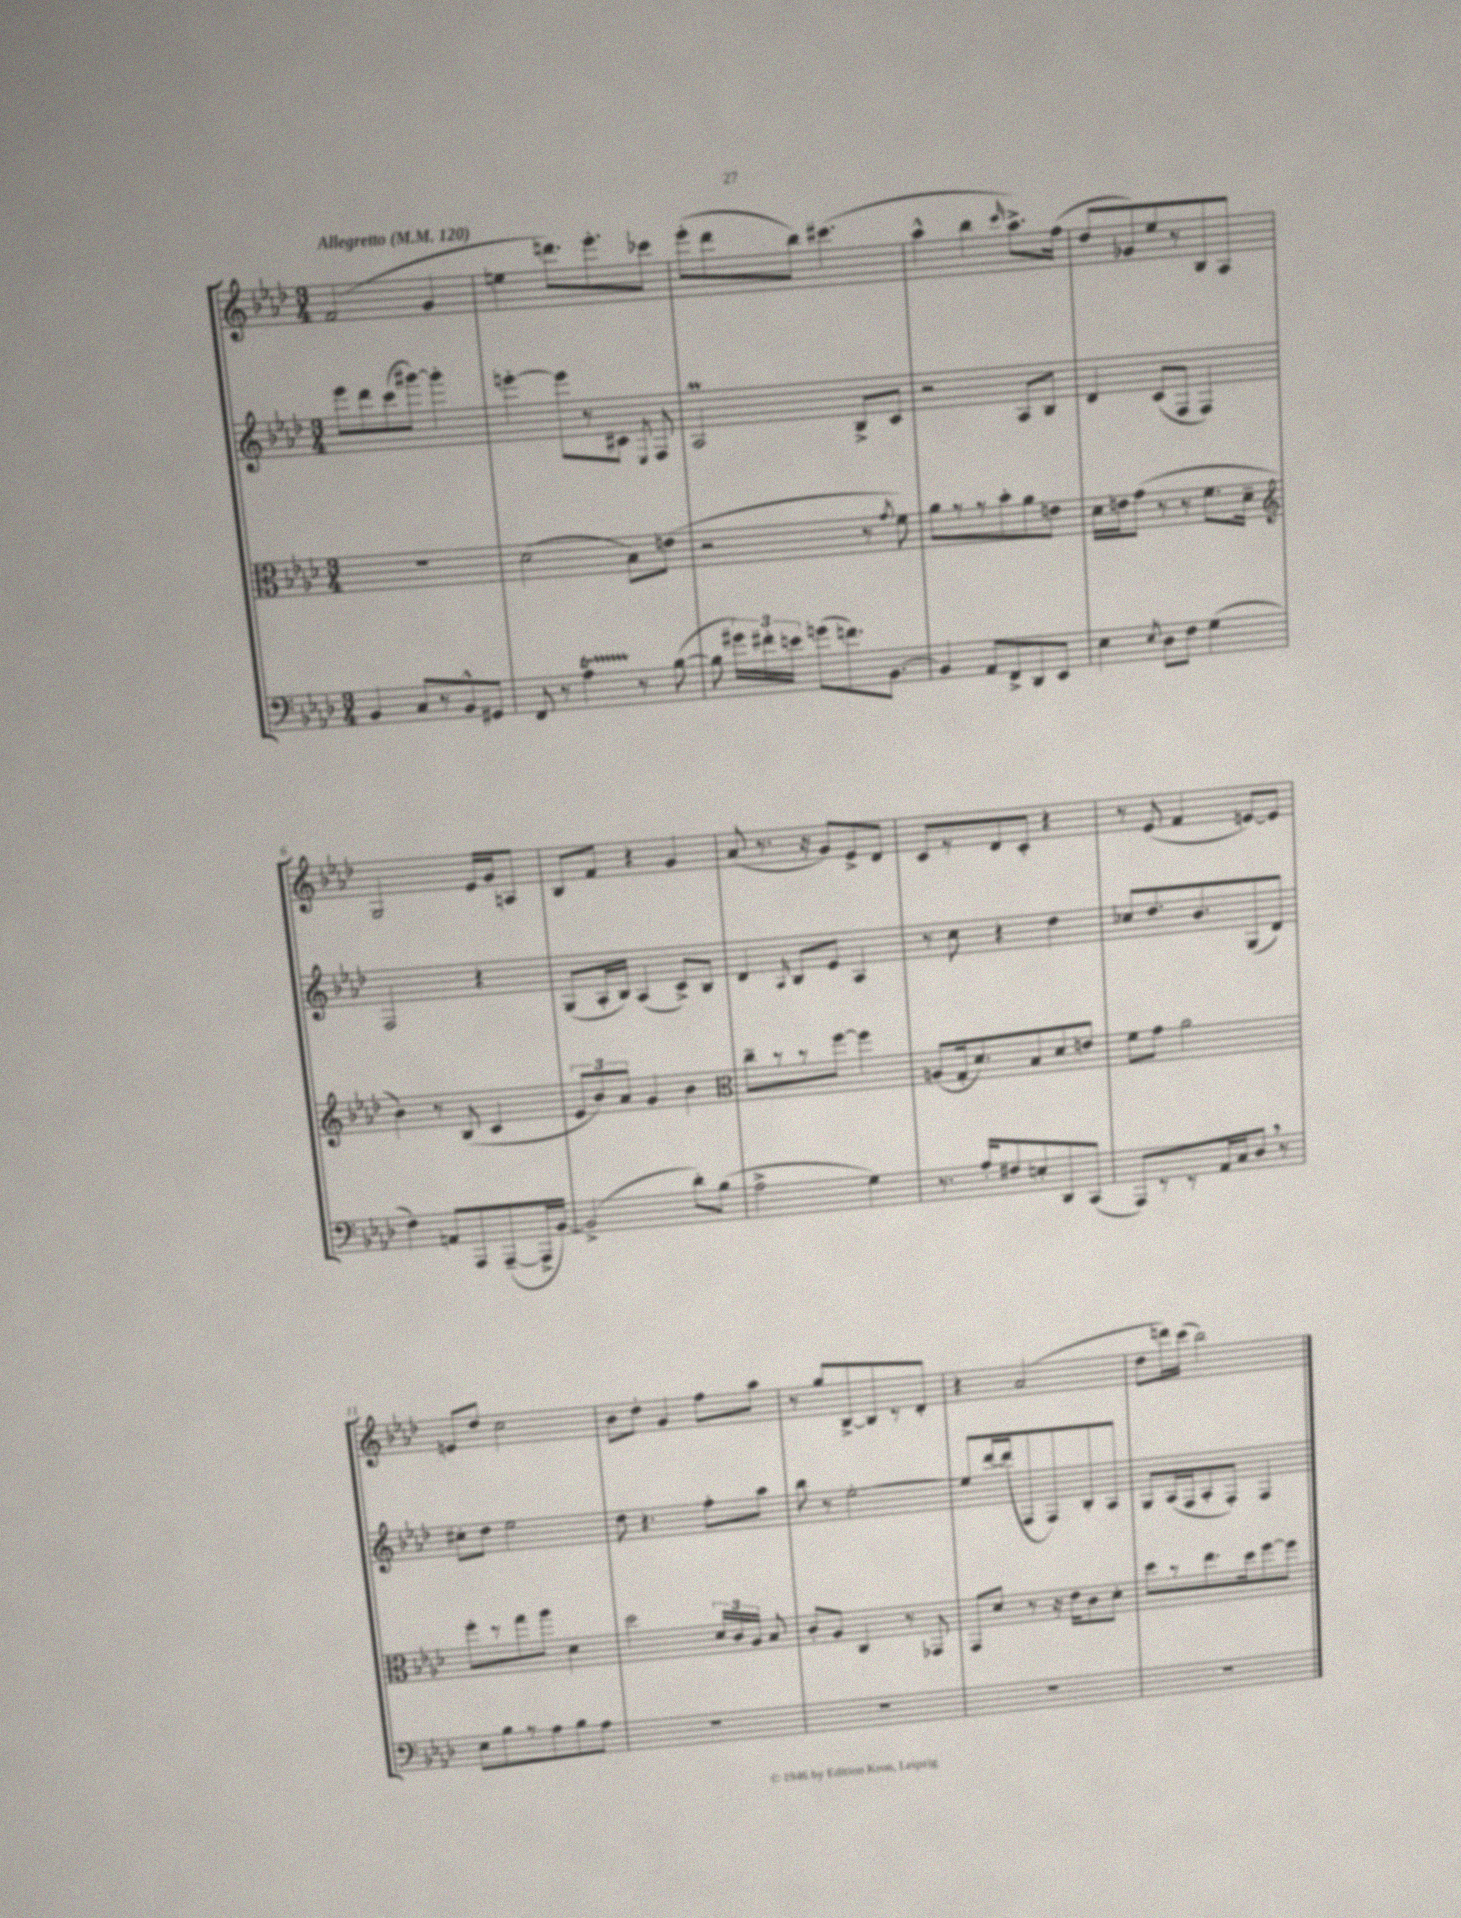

**kern	**kern	**kern	**kern
*staff4	*staff3	*staff2	*staff1
*clefF4	*clefC3	*clefG2	*clefG2
*k[b-e-a-d-]	*k[b-e-a-d-]	*k[b-e-a-d-]	*k[b-e-a-d-]
*M3/4	*M3/4	*M3/4	*M3/4
*MM120	*MM120	*MM120	*MM120
4BB-	2.r	8eee-	(2f
.	.	8ddd-	.
8C	.	(8ccc	.
8r	.	[8ggg#)	.
8BB-^^	.	4ggg#']	4g
8GG#	.	.	.
=	=	=	=
8FF	(2d-	[4eee'	4ee
8r	.	.	.
4A-	.	8eee]	8.ddd)
.	.	8r	.
.	.	.	8.eee-'
8r	8B-)	8c#	.
.	.	8qE-	.
([8B-	(8e	8F	8ccc-
=	=	=	=
8B-]	2r	2A-	(8eee-'
24g#)	.	.	8ddd-
24f#'	.	.	.
24e	.	.	.
(8g	.	.	8bb-)
8.f)	.	.	(4.ccc#
.	8r	8B-^	.
[8.BB-	.	.	.
.	8qg	.	.
.	8f)	8c	.
=	=	=	=
4BB-]	8a-	2r	4aa-^^
.	8r	.	.
8AA-	8r	.	4bb-
8FF^	8b-'	.	.
.	.	.	16qqccc
8DD-	8a-	8A-	8.aa-^)
8EE-	8e	8B-	.
.	.	.	(16ff
=	=	=	=
4E-	16d-	4d-	8dd-
.	16e	.	.
.	(8g	.	8g-)
8qE-	.	.	.
8D-	8r	(8c	8ee-
8F	8r	8F	8r
(4G	8.f	4F)	8B-
.	.	.	8A-
.	16d-~	.	.
=	=	=	=
*	*clefG2	*	*
4F)	4b-)	2F	2G
8AA	8r	.	.
8AAA-	(8B-	.	.
([8AAA-~	4c	4r	16e-
.	.	.	16g
16AAA-^]	.	.	8A
[16BB-)	.	.	.
=	=	=	=
(2BB-^]	12e-	(8G	8B-
.	12b-)	.	.
.	.	16A-'	8f
.	12a-	.	.
.	.	16B-)	.
.	4g	(4A-	4r
8d-')	4b-	8c^)	4g
(8B-	.	8B-	.
=	=	=	=
*	*clefC3	*	*
2A-^	8cc~	4d-	(8a-
.	8r	.	8.r
.	.	16qqA-	.
.	8r	8B-	.
.	.	.	16r
.	[8ff	8e-	8g)
4G)	4ff]	4A-	8e-^
.	.	.	8d-
=	=	=	=
8.r	(8A	8r	8c
.	16G'	8cc	8r
16A-'	8.d-)	.	.
8F#	.	4r	8d-
8E'	8B-	.	8c'
8DD-	8d-	4dd-	4r
(8CC	8e	.	.
=	=	=	=
8AAA-)	8f	8cc-	8r
8r	8g	8.dd-	(8e-
8r	2a-	.	4f
.	.	8.b-	.
16AA-	.	.	.
16C	.	.	.
8D-	.	(8G	[8e)
8r	.	8d-)	8e]
=	=	=	=
8E-	8ff'	8cc#'	8e
8B-	8r	8dd-	8dd-
8r	8gg	2ee-	2cc
8A-	8aa-	.	.
8B-	4d-	.	.
8A-	.	.	.
=	=	=	=
2.r	2dd-	8dd-	8b-
.	.	4.r	8dd-'
.	.	.	4g
.	24d-	8ff'	8ff
.	24c	.	.
.	24A-	.	.
.	8B-	8aa-	8aa-
=	=	=	=
2.r	8c'	8bb-	8r
.	8A-	8r	8gg
.	4C	[2ee-'	[8B-^
.	.	.	8B-]
.	8r	.	8r
.	8GG-	.	8d-'
=	=	=	=
2.r	8GG	8ee-]	4r
.	8d-	[16ddd-	.
.	.	(16ddd-]	.
.	8r	8F	(2a-
.	16r	8F)	.
.	16e-	.	.
.	8c	8B-'	.
.	8d-'	8A-	.
=	=	=	=
2.r	8dd-	8G	8dd-
.	8r	(16A-	16ddd)
.	.	16F	(16ccc
.	8.ee-	8A-'	2bb-)
.	.	8F')	.
.	16dd-	.	.
.	[8ff	4F	.
.	8ff]	.	.
==	==	==	==
*-	*-	*-	*-
